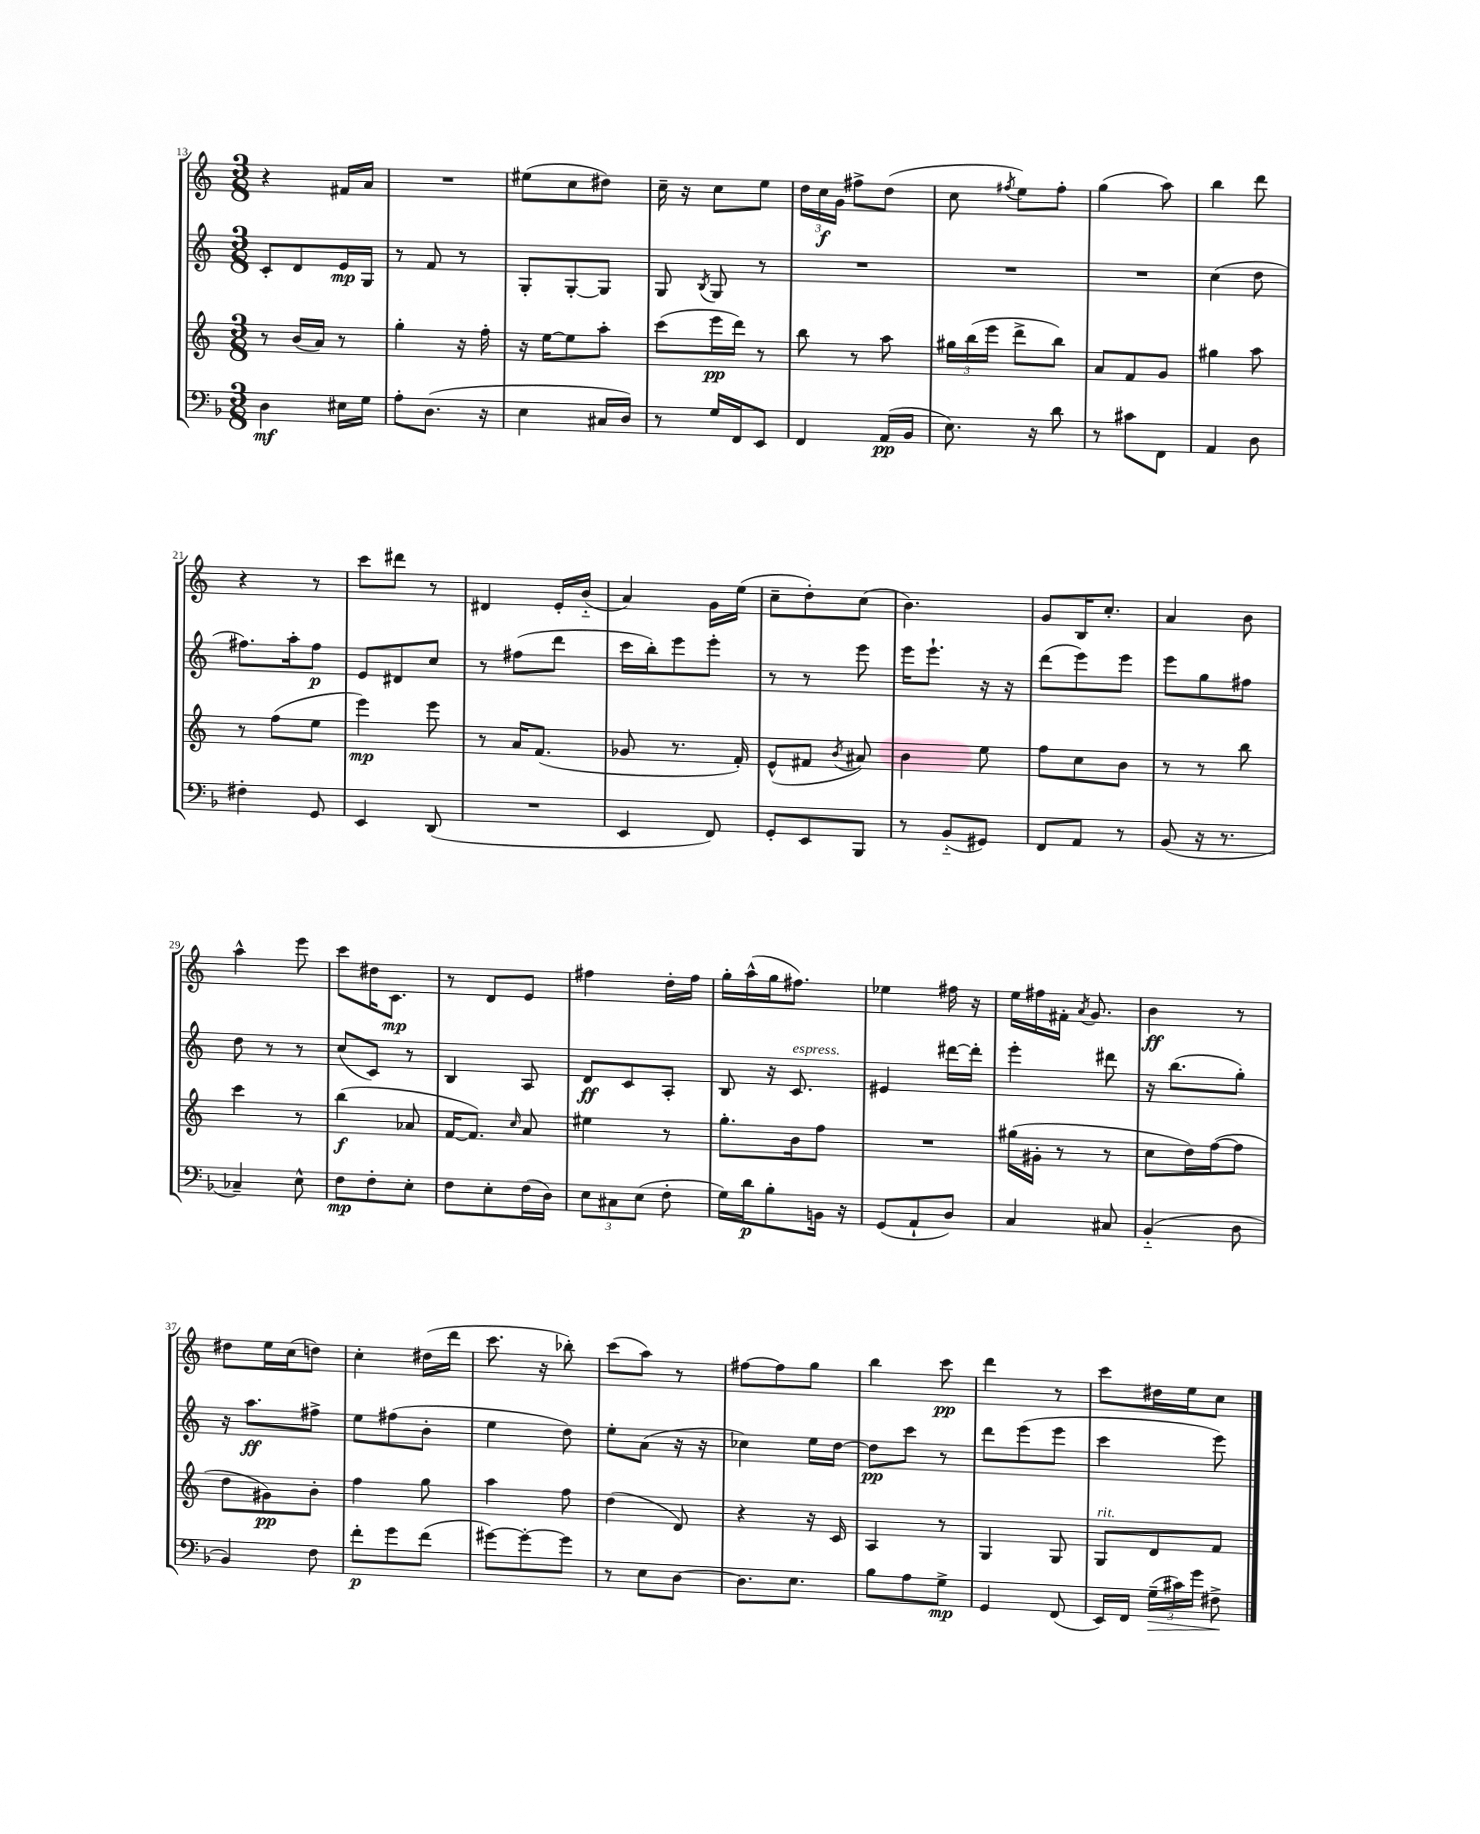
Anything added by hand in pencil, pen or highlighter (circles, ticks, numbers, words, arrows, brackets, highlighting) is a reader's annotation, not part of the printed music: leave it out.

**kern	**kern	**kern	**kern
*staff4	*staff3	*staff2	*staff1
*clefF4	*clefG2	*clefG2	*clefG2
*k[b-]	*k[]	*k[]	*k[]
*M3/8	*M3/8	*M3/8	*M3/8
4D	8r	8c'	4r
.	(16b	8d	.
.	16a)	.	.
16E#	8r	16e	16f#
16G	.	16G	16a
=	=	=	=
8A'	4gg'	8r	4.r
(8.D	.	8f	.
.	16r	8r	.
16r	16ff'	.	.
=	=	=	=
4E	16r	8G'	(8ee#
.	[16ee	.	.
.	8ee]	[8G'	8cc
16C#	8aa'	8G]	8dd#)
16D)	.	.	.
=	=	=	=
8r	(8ccc	8G	16cc~
.	.	.	16r
.	.	8qB	.
16G	16eee	8G	8cc
16FF	16ddd)	.	.
8EE	8r	8r	8ee
=	=	=	=
4FF	8bb	4.r	24dd
.	.	.	24cc
.	.	.	24g
.	8r	.	8ff#^
(16AA	8aa	.	(8dd
16BB-	.	.	.
=	=	=	=
8.E)	24gg#	4.r	8cc
.	(24bb	.	.
.	24eee	.	.
.	.	.	8qff#
.	8ddd^	.	8ee)
16r	.	.	.
8d	8bb)	.	8ff#'
=	=	=	=
8r	8a	4.r	(4gg
8c#	8f	.	.
8FF	8g	.	8aa)
=	=	=	=
4AA	4gg#	(4cc	4bb
8D	8aa	8dd	8ddd
=	=	=	=
4F#'	8r	8.ff#)	4r
.	(8ff	.	.
.	.	16aa'	.
8GG	8ee	8ff#	8r
=	=	=	=
4EE	4eee)	8e	8ccc
.	.	8d#	8ddd#
(8DD	8eee	8cc	8r
=	=	=	=
4.r	8r	8r	4d#
.	16a	(8ff#	.
.	(8.f	.	.
.	.	8ddd	16e'
.	.	.	(16b'~
=	=	=	=
4EE	8g-	16ccc	4a)
.	.	16bb')	.
.	8.r	8eee	.
8FF)	.	8eee'	16g
.	16f')	.	(16ee
=	=	=	=
8GG'	(8e^^	8r	8cc~
8EE	8f#	8r	8dd')
.	8qb	.	.
8BBB-	8a#)	8eee	(8cc
=	=	=	=
8r	4b	16eee	4.b)
.	.	8.eee`	.
(8BB-'~	.	.	.
8GG#)	8ee	16r	.
.	.	16r	.
=	=	=	=
8FF	8ff	(8ddd	8g
8AA	8cc	8eee)	16B
.	.	.	8.cc'
8r	8b	8eee	.
=	=	=	=
(8BB-	8r	8eee	4a
16r	8r	8gg	.
8.r	.	.	.
.	8bb	8ff#	8b
=	=	=	=
4C-~)	4ccc	8dd	4aa^^
.	.	8r	.
8E^^	8r	8r	8eee
=	=	=	=
8F	(4bb	(8cc	8ccc
8F'	.	8c)	16dd#
.	.	.	8.c
8E'	8a-	8r	.
=	=	=	=
8F	[16f	4B	8r
.	8.f])	.	.
8E'	.	.	8d
.	16qqcc	.	.
(16F	8a	8A	8e
16D)	.	.	.
=	=	=	=
12E	4ee#	8d	4ff#
12C#	.	.	.
.	.	8c	.
(12E	.	.	.
8F'	8r	8A'	16dd'
.	.	.	16ff#
=	=	=	=
16G)	8.gg'	8B	16gg'
16d	.	.	(16aa^^
8B-'	.	16r	16gg
.	16b	8.c	8.ff#)
16BB	8ff	.	.
16r	.	.	.
=	=	=	=
(8GG	4.r	4e#	4ee-
8AA`	.	.	.
8D)	.	[16ddd#	16ff#
.	.	16ddd#']	16r
=	=	=	=
4C	(16gg#	4eee'	16ee
.	16g#'	.	16ff#
.	8r	.	16f#'
.	.	.	8qa
.	.	.	8.g
8C#	8r	8ddd#	.
=	=	=	=
(4BB-'~	8cc	16r	4b
.	.	(8.bb	.
.	16dd)	.	.
.	([16ff	.	.
8D	8ff]	8gg')	8r
=	=	=	=
4BB-)	8dd	16r	8dd#
.	.	8.aa	.
.	8g#)	.	16ee
.	.	.	(16cc
8F	8b'	8ff#^	8dd)
=	=	=	=
8f'	4ff	8ee	4cc'
8g	.	(8ff#	.
(8f	8gg	8b'	(16dd#
.	.	.	16ddd
=	=	=	=
[8g#)	4aa	4ee	8.ccc
8g#'_	.	.	.
.	.	.	16r
8g#]	8ff	8dd)	8bb-')
=	=	=	=
8r	(4dd	8ee'	(8ccc
8E	.	(8a	8aa)
[8D	8d)	16r	8r
.	.	16r	.
=	=	=	=
8.D]	4r	4cc-)	[8ff#
.	.	.	8ff#]
8.E	.	.	.
.	16r	16ee	8gg
.	16c	[16dd	.
=	=	=	=
8B-	4A	8dd]	4bb
8A	.	8ccc	.
8G^	8r	8r	8ccc
=	=	=	=
4GG	4G	8ddd	4ddd
.	.	(8eee	.
(8FF	8G	8eee	8r
=	=	=	=
16EE)	8G	4ccc	8ccc
16FF	.	.	.
(24G~	8d	.	16dd#
24c#)	.	.	.
.	.	.	16ee
24g	.	.	.
8F#^	8f	8eee)	8cc
==	==	==	==
*-	*-	*-	*-
